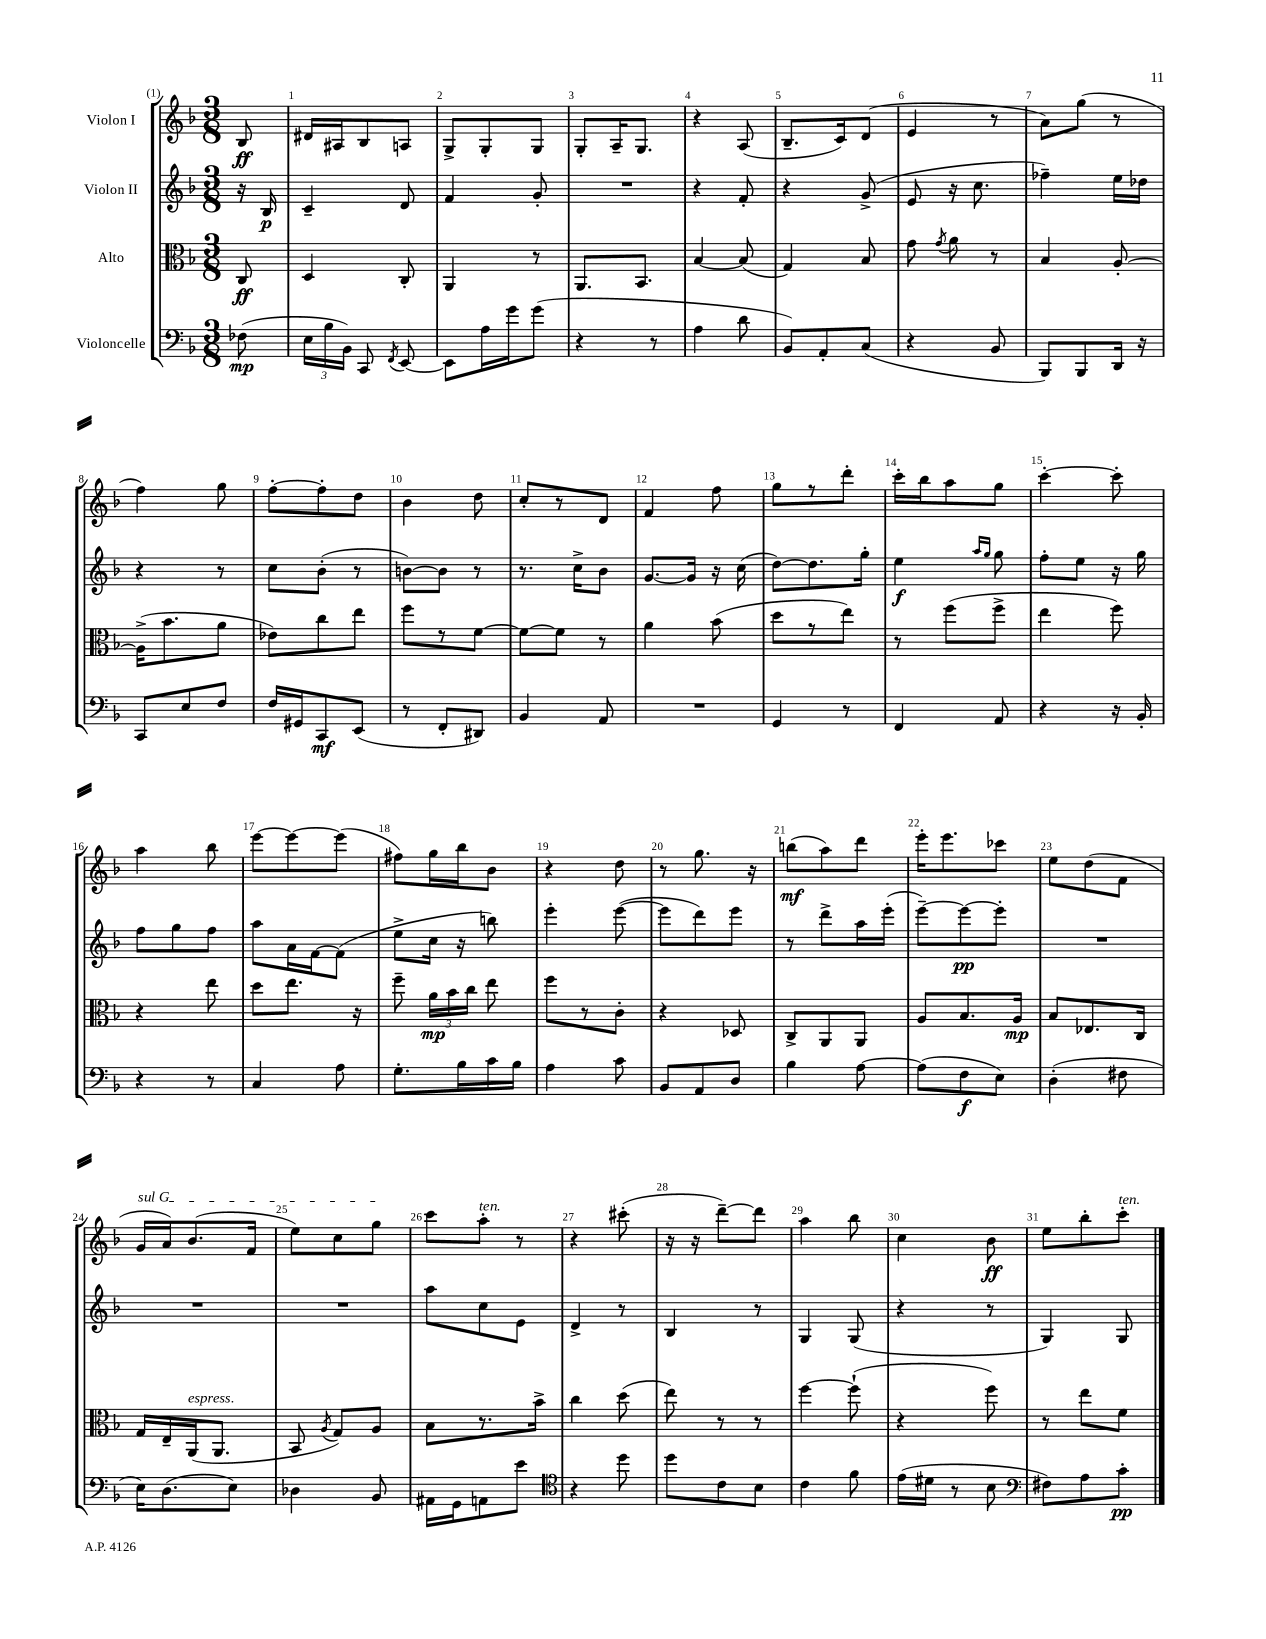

**kern	**kern	**kern	**kern
*staff4	*staff3	*staff2	*staff1
*clefF4	*clefC3	*clefG2	*clefG2
*k[b-]	*k[b-]	*k[b-]	*k[b-]
*M3/8	*M3/8	*M3/8	*M3/8
(8F-\	8C/	16r	8B-/
.	.	16B-/	.
=	=	=	=
24E\LL	4D/	4c~/	16d#/LL
24B-\	.	.	.
.	.	.	16A#/J
24BB-\JJ)	.	.	.
8CC/	.	.	8B-/
8qFF/	.	.	.
[8EE/	8C'/	8d/	8A/J
=	=	=	=
8EE\]L	4AA/	4f/	8G^/L
16A\L	.	.	8G'/
16g\J	.	.	.
(8g\J	8r	8g'/	8G/J
=	=	=	=
4r	8.AA/L	4.r	8G'/L
.	.	.	16A~/K
.	8.BB-/J	.	8.G/J
8r	.	.	.
=	=	=	=
4A\	[4B-/	4r	4r
8d\	(8B-/]	8f'/	(8A/
=	=	=	=
8BB-/L)	4G/)	4r	8.B-~/L
8AA'/	.	.	.
.	.	.	16c/k)
(8C/J	8B-/	(8g^/	(8d/J
=	=	=	=
4r	8g\	8e/	4e/
.	8qg/	.	.
.	8a\	16r	.
.	.	8.cc\	.
8BB-/	8r	.	8r
=	=	=	=
8BBB-/L)	4B-/	4ff-~\)	8a\L)
8BBB-/	.	.	(8gg\J
16DD/Jk	[8A'/	16ee\LL	8r
16r	.	16dd-\JJ	.
=	=	=	=
8CC/L	(16A^\]LK	4r	4ff\)
.	8.b-\	.	.
8E/	.	.	.
8F/J	8a\J	8r	8gg\
=	=	=	=
16F/LL	8e-\L)	8cc\L	[8ff'\L
16GG#/J	.	.	.
8CC/	8cc\	(8b-'\J	8ff'\]
(8EE/J	8ee\J	8r	8dd\J
=	=	=	=
8r	8ff\L	[8b\L)	4b-\
8FF'/L	8r	8b\]J	.
8DD#/J)	[8f\J	8r	8dd\
=	=	=	=
4BB-/	8f\_L	8.r	8cc'/L
.	8f\]J	.	8r
.	.	16cc^\LK	.
8AA/	8r	8b-\J	8d/J
=	=	=	=
4.r	4a\	[8.g/L	4f/
.	.	16g/]Jk	.
.	(8b-\	16r	8ff\
.	.	(16cc\	.
=	=	=	=
4GG/	8dd\L	[8dd\L)	8gg\L
.	8r	8.dd\]	8r
8r	8ee\J)	.	8ddd'\J
.	.	16gg'\Jk	.
=	=	=	=
4FF/	8r	4ee\	16ccc'\LL
.	.	.	16bb-\J
.	(8ff\L	.	8aa\
.	.	16qqaa/LL	.
.	.	16qqgg/JJ	.
8AA/	8ff^\J	8gg\	8gg\J
=	=	=	=
4r	4ee\	8ff'\L	[4ccc'\
.	.	8ee\J	.
16r	8ff\)	16r	8ccc'\]
16BB-'/	.	16gg\	.
=	=	=	=
4r	4r	8ff\L	4aa\
.	.	8gg\	.
8r	8ee\	8ff\J	8bb-\
=	=	=	=
4C/	8dd\L	8aa\L	[8eee\L
.	8.ee\J	16a\L	8eee\_
.	.	[16f\J	.
8A\	.	(8f\]J	(8eee\]J
.	16r	.	.
=	=	=	=
8.G'\L	8ff~\	8ee^\L	8ff#\L)
.	24a\LL	16cc\Jk	16gg\L
.	24b-\	.	.
16B-\L	.	16r	16bb-\J
.	24cc\JJ	.	.
16c\	8ee\	8bb\)	8b-\J
16B-\JJ	.	.	.
=	=	=	=
4A\	8ff\L	4eee'\	4r
.	8r	.	.
8c\	8c'\J	([8eee\	8dd\
=	=	=	=
8BB-/L	4r	8eee\]L	8r
8AA/	.	8ddd\)	8.gg\
8D/J	8D-/	8eee\J	.
.	.	.	16r
=	=	=	=
4B-\	8C^/L	8r	(8bb\L
.	8AA/	8ddd^\L	8aa\)
[8A\	8AA/J	16aa\L	8ddd\J
.	.	(16eee'\JJ	.
=	=	=	=
(8A\]L	8A/L	[8eee~\L)	16eee'\LK
.	.	.	8.eee\
8F\	8.B-/	8eee\_	.
8E\J)	.	8eee'\]J	8ccc-\J
.	16A/Jk	.	.
=	=	=	=
(4D'\	8B-/L	4.r	8ee\L
.	8.E-/	.	(8dd\
8F#\	.	.	8f\J
.	16C/Jk	.	.
=	=	=	=
16E\LK)	16G/LL	4.r	16g/LL
(8.D\	16E~/	.	16a/J)
.	(16AA/J	.	(8.b-/
.	8.AA/J	.	.
8E\J)	.	.	.
.	.	.	16f/Jk
=	=	=	=
4D-\	8BB-/	4.r	8ee\L)
.	8qA/	.	.
.	8G/L)	.	8cc\
8BB-/	8A/J	.	8gg\J
=	=	=	=
16AA#\LL	8B-\L	8aa\L	8ccc\L
16GG\J	.	.	.
8AA\	8.r	8cc\	8aa'\J
8e\J	.	8e\J	8r
.	16b-^\Jk	.	.
=	=	=	=
*clefC4	*	*	*
4r	4cc\	4d^/	4r
8dd\	(8dd\	8r	(8ccc#'\
=	=	=	=
8dd\L	8ee\)	4B-/	16r
.	.	.	16r
8c\	8r	.	[8ddd~\L)
8B-\J	8r	8r	8ddd\]J
=	=	=	=
4c\	[4ff\	4G/	4aa\
8f\	(8ff`\]	(8G/	8bb-\
=	=	=	=
(16e\LL	4r	4r	4cc\
16d#\JJ	.	.	.
8r	.	.	.
8B-\	8ff\)	8r	8b-\
=	=	=	=
*clefF4	*	*	*
8F#\L)	8r	4G/)	8ee\L
8A\	8ee\L	.	8bb-'\
8c'\J	8f\J	8G/	8ccc'\J
==	==	==	==
*-	*-	*-	*-
